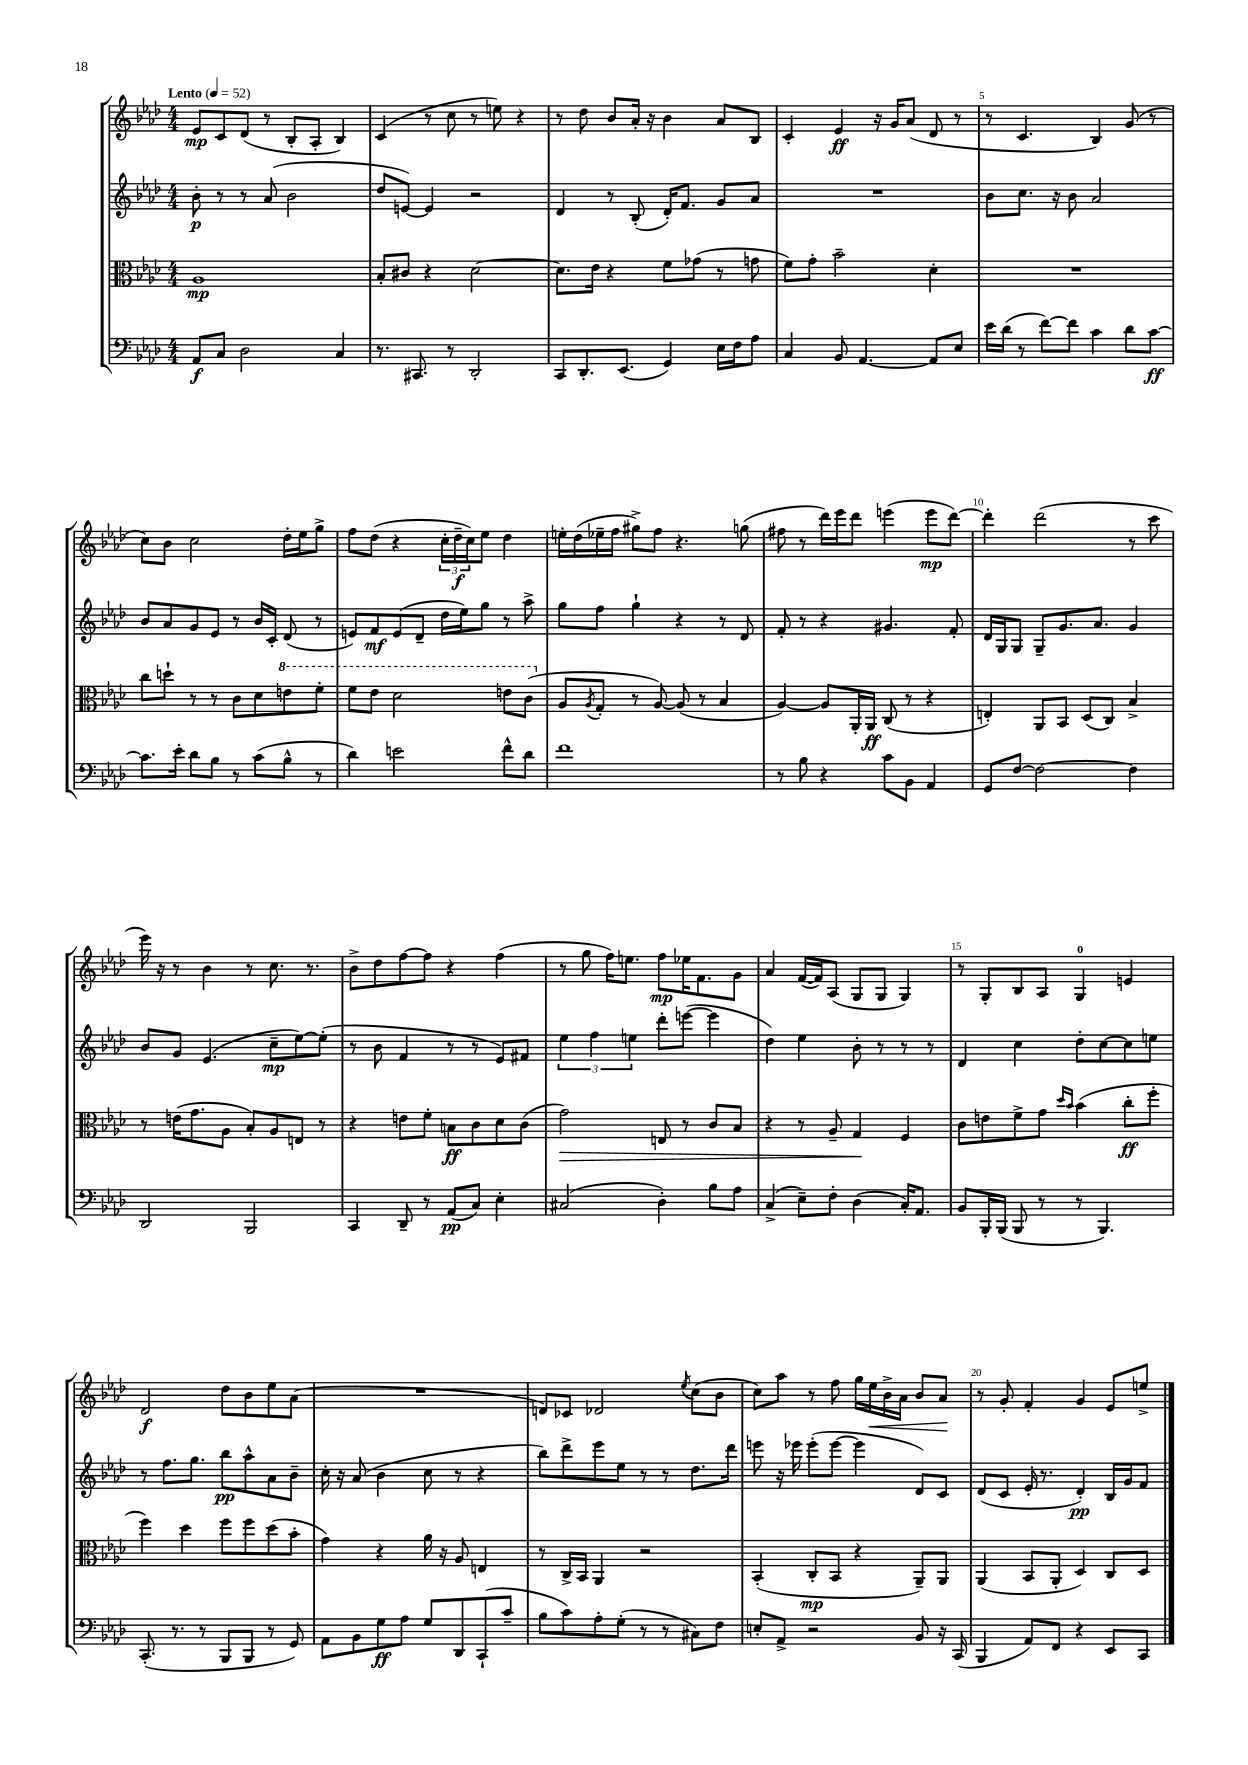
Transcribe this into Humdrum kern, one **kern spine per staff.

**kern	**dynam	**kern	**dynam	**kern	**dynam	**kern	**dynam
*part4	*part4	*part3	*part3	*part2	*part2	*part1	*part1
*staff4	*staff4	*staff3	*staff3	*staff2	*staff2	*staff1	*staff1
*clefF4	*	*clefC3	*	*clefG2	*	*clefG2	*
*k[b-e-a-d-]	*	*k[b-e-a-d-]	*	*k[b-e-a-d-]	*	*k[b-e-a-d-]	*
*M4/4	*	*M4/4	*	*M4/4	*	*M4/4	*
*MM52	*	*MM52	*	*MM52	*	*MM52	*
=1	=1	=1	=1	=1	=1	=1	=1
!	!	!	!	!	!	!LO:TX:a:B:t=Lento	!
8AA-/L	f	1A-	mp	8b-'\	p	8e-/L	mp
8C/J	.	.	.	8r	.	8c/	.
2D-\	.	.	.	8r	.	(8d-/J	.
.	.	.	.	(8a-/	.	8r	.
.	.	.	.	2b-\	.	8B-'/L	.
.	.	.	.	.	.	8A-'/J	.
4C/	.	.	.	.	.	4B-/)	.
=2	=2	=2	=2	=2	=2	=2	=2
8.r	.	8B-'/L	.	8dd-/L	.	(4c/	.
.	.	8c#X/J	.	[8en/J)	.	.	.
8.CC#X/	.	.	.	.	.	.	.
.	.	4r	.	4e/]	.	8r	.
8r	.	.	.	.	.	8cc\	.
2DD-'/	.	[2d-\	.	2r	.	8r	.
.	.	.	.	.	.	8een\)	.
.	.	.	.	.	.	4r	.
=3	=3	=3	=3	=3	=3	=3	=3
8CC/L	.	8.d-\L]	.	4d-/	.	8r	.
8.DD-'/	.	.	.	.	.	8dd-\	.
.	.	16e-\Jk	.	.	.	.	.
.	.	4r	.	8r	.	8b-/L	.
(8.EE-/J	.	.	.	.	.	.	.
.	.	.	.	(8B-'/	.	16a-'/Jk	.
.	.	.	.	.	.	16r	.
4GG/)	.	8f\L	.	16d-'/KL)	.	4b-\	.
.	.	.	.	8.f/J	.	.	.
.	.	(8g-X\J	.	.	.	.	.
16E-\LL	.	8r	.	8g/L	.	8a-/L	.
16F\J	.	.	.	.	.	.	.
8A-\J	.	8gn\	.	8a-/J	.	8B-/J	.
=4	=4	=4	=4	=4	=4	=4	=4
4C/	.	8f\L)	.	1r	.	4c'/	.
.	.	8g'\J	.	.	.	.	.
8BB-/	.	2b-~\	.	.	.	4e-/	ff
[4.AA-/	.	.	.	.	.	.	.
.	.	.	.	.	.	16r	.
.	.	.	.	.	.	16g/KL	.
.	.	.	.	.	.	(8a-/J	.
8AA-/L]	.	4d-'\	.	.	.	8d-/	.
8E-/J	.	.	.	.	.	8r	.
=5	=5	=5	=5	=5	=5	=5	=5
16e-\LL	.	1r	.	8b-\L	.	8r	.
(16d-\JJ	.	.	.	.	.	.	.
8r	.	.	.	8.cc\J	.	4.c/	.
[8f\L)	.	.	.	.	.	.	.
.	.	.	.	16r	.	.	.
8f\J]	.	.	.	8b-\	.	.	.
4c\	.	.	.	2a-/	.	4B-/)	.
8d-\L	.	.	.	.	.	(8g/	.
[8c\J	ff	.	.	.	.	8r	.
!!LO:LB:g=z
=6	=6	=6	=6	=6	=6	=6	=6
8.c\L]	.	8cc\L	.	8b-/L	.	8cc\L)	.
.	.	8ddn`\J	.	8a-/	.	8b-\J	.
16e-'\Jk	.	.	.	.	.	.	.
8d-\L	.	8r	.	8g/	.	2cc\	.
8B-\J	.	8r	.	8e-/J	.	.	.
8r	.	8c\L	.	8r	.	.	.
(8c\L	.	8d-\	.	16b-/LL	.	.	.
.	.	.	.	16c'/JJ	.	.	.
*	*	*8va	*	*	*	*	*
8B-^^\J	.	8een\	.	(8d-/	.	16dd-'\LL	.
.	.	.	.	.	.	16ee-\J	.
8r	.	8ff'\J	.	8r	.	8gg^\J	.
=7	=7	=7	=7	=7	=7	=7	=7
4d-\)	.	8ff\L	.	8en/L)	.	8ff\L	.
.	.	8ee-\J	.	8f/	mf	(8dd-\J	.
2en\	.	2dd-\	.	(8e/	.	4r	.
.	.	.	.	8d-~/J	.	.	.
.	.	.	.	16dd-\LL	.	24cc'\LL	.
.	.	.	.	.	.	24dd-~\	f
.	.	.	.	16ee-\J)	.	.	.
.	.	.	.	.	.	24cc\J)	.
.	.	.	.	8gg\J	.	8ee-\J	.
8f^^\L	.	8een\L	.	8r	.	4dd-\	.
8d-\J	.	(8cc\J	.	8aa-^\	.	.	.
=8	=8	=8	=8	=8	=8	=8	=8
*	*	*X8va	*	*	*	*	*
1f	.	8A-/L	.	8gg\L	.	16een'\LL	.
.	.	.	.	.	.	(16dd-\	.
.	.	8qA-/	.	.	.	.	.
.	.	8G'/J	.	8ff\J	.	16ee-X~\	.
.	.	.	.	.	.	16ff\JJ	.
.	.	8r	.	4gg`\	.	8gg#X^\L)	.
.	.	[8A-/)	.	.	.	8ff\J	.
.	.	(8A-/]	.	4r	.	4.r	.
.	.	8r	.	.	.	.	.
.	.	4B-/	.	8r	.	.	.
.	.	.	.	8d-/	.	(8ggn\	.
=9	=9	=9	=9	=9	=9	=9	=9
8r	.	[4A-/)	.	8f'/	.	8ff#X\	.
8B-\	.	.	.	8r	.	8r	.
4r	.	8A-/L]	.	4r	.	16ddd-\LL)	.
.	.	.	.	.	.	16eee-\J	.
.	.	16AA-'/L	.	.	.	8ddd-\J	.
.	.	16AA-/JJ	ff	.	.	.	.
8c\L	.	(8C/	.	4.g#X/	.	(4eeen\	.
8BB-\J	.	8r	.	.	.	.	.
4AA-/	.	4r	.	.	.	8eee\L	mp
.	.	.	.	8f'/	.	[8ddd-\J)	.
=10	=10	=10	=10	=10	=10	=10	=10
8GG/L	.	4En'/)	.	16d-/LL	.	4ddd-'\]	.
.	.	.	.	16G/J	.	.	.
[8F/J	.	.	.	8G/J	.	.	.
2F\_	.	8AA-/L	.	8G~/L	.	(2ddd-\	.
.	.	8BB-/J	.	8.g/	.	.	.
.	.	(8D-/L	.	.	.	.	.
.	.	.	.	8.a-/J	.	.	.
.	.	8C/J)	.	.	.	.	.
4F\]	.	4B-^/	.	4g/	.	8r	.
.	.	.	.	.	.	8ccc\	.
!!LO:LB:g=z
=11	=11	=11	=11	=11	=11	=11	=11
2DD-/	.	8r	.	8b-/L	.	16eee-\)	.
.	.	.	.	.	.	16r	.
.	.	(16en\KL	.	8g/J	.	8r	.
.	.	8.g\	.	.	.	.	.
.	.	.	.	(4.e-/	.	4b-\	.
.	.	8A-\J	.	.	.	.	.
2BBB-/	.	8B-'/L)	.	.	.	8r	.
.	.	8A-/	.	8cc~\L	mp	8.cc\	.
.	.	8En/J	.	[8ee-\)	.	.	.
.	.	.	.	.	.	8.r	.
.	.	8r	.	(8ee-'\J]	.	.	.
=12	=12	=12	=12	=12	=12	=12	=12
4CC/	.	4r	.	8r	.	8b-^\L	.
.	.	.	.	8b-\	.	8dd-\	.
8DD-~/	.	8en\L	.	4f/	.	[8ff\	.
8r	.	8f'\J	.	.	.	8ff\J]	.
(8AA-/L	pp	8Bn\L	ff	8r	.	4r	.
8C/J)	.	8c\	.	8r	.	.	.
4E-'\	.	8d-\	.	8e-/L)	.	(4ff\	.
.	.	(8c\J	.	8f#X/J	.	.	.
=13	=13	=13	=13	=13	=13	=13	=13
!	!	!	!LO:HP:b	!	!	!	!
(2C#X/	.	2g\)	>	6ee-\	.	8r	.
.	.	.	.	.	.	8gg\	.
.	.	.	.	6ff\	.	.	.
.	.	.	.	.	.	16ff\KL)	.
.	.	.	.	.	.	8.een\J	.
.	.	.	.	6een\	.	.	.
4D-'\)	.	8En/	.	8ddd-'\L	.	8ff\L	mp
.	.	8r	.	([8eeen\J	.	16ee-X\K	.
.	.	.	.	.	.	8.f\	.
8B-\L	.	8c/L	.	4eee\]	.	.	.
8A-\J	.	8B-/J	.	.	.	8g\J	.
=14	=14	=14	=14	=14	=14	=14	=14
(4C^/	.	4r	.	4dd-\)	.	4a-/	.
8E-~\L)	.	8r	.	4ee-\	.	([16f/LL	.
.	.	.	.	.	.	16f/J])	.
8F'\J	.	8A-~/	.	.	.	(8A-/J	.
(4D-\	.	4G/	.	8b-'\	.	8G/L	.
.	.	.	.	8r	.	8G/J	.
16C'/KL)	.	4F/	]	8r	.	4G/)	.
8.AA-/J	.	.	.	.	.	.	.
.	.	.	.	8r	.	.	.
=15	=15	=15	=15	=15	=15	=15	=15
8BB-/L	.	8c\L	.	4d-/	.	8r	.
16BBB-'/L	.	8en\	.	.	.	8G'/L	.
(16BBB-/JJ	.	.	.	.	.	.	.
8BBB-/	.	8f^\	.	4cc\	.	8B-/	.
8r	.	8g\J	.	.	.	8A-/J	.
.	.	16qqdd-/LL	.	.	.	.	.
.	.	16qqb-/JJ	.	.	.	.	.
8r	.	(4b-\	.	8dd-'\L	.	4G/	.
4.BBB-/)	.	.	.	[8cc\	.	.	.
.	.	8cc'\L	ff	8cc\]	.	4en/	.
.	.	8ff'\J	.	8een\J	.	.	.
!!LO:LB:g=z
=16	=16	=16	=16	=16	=16	=16	=16
(8.CC'/	.	4ff\)	.	8r	.	2d-/	f
.	.	.	.	8.ff\L	.	.	.
8.r	.	.	.	.	.	.	.
.	.	4dd-\	.	.	.	.	.
.	.	.	.	8.gg\J	.	.	.
8r	.	.	.	.	.	.	.
8BBB-/L	.	8ff\L	.	8bb-\L	pp	8dd-\L	.
8BBB-/J	.	8ff\	.	8aa-^^\	.	8b-\	.
8r	.	(8dd-\	.	8a-\	.	8ee-\	.
8GG/)	.	8b-'\J	.	8b-~\J	.	(8a-\J	.
=17	=17	=17	=17	=17	=17	=17	=17
8AA-\L	.	4g\)	.	16cc'\	.	1r	.
.	.	.	.	16r	.	.	.
8BB-\	.	.	.	(8a-/	.	.	.
8G\	ff	4r	.	4b-\	.	.	.
8A-\J	.	.	.	.	.	.	.
8G/L	.	16a-\	.	8cc\	.	.	.
.	.	16r	.	.	.	.	.
8DD-/	.	8A-/	.	8r	.	.	.
(8CC`/	.	4En/	.	4r	.	.	.
8c~/J	.	.	.	.	.	.	.
=18	=18	=18	=18	=18	=18	=18	=18
8B-\L	.	8r	.	8bb-\L)	.	8dn/L)	.
8c\)	.	16C^/LL	.	8ddd-^\	.	8c-X/J	.
.	.	16BB-/JJ	.	.	.	.	.
8A-'\	.	4AA-/	.	8eee-\	.	2d-X/	.
(8G'\J	.	.	.	8ee-\J	.	.	.
8r	.	2r	.	8r	.	.	.
8r	.	.	.	8r	.	.	.
.	.	.	.	.	.	8qee-/	.
8C#X\L)	.	.	.	8.dd-\L	.	(8cc\L	.
8F\J	.	.	.	.	.	8b-\J	.
.	.	.	.	16ddd-\Jk	.	.	.
=19	=19	=19	=19	=19	=19	=19	=19
8En'/L	.	(4BB-'/	.	8eeen\	.	8cc\L)	.
8AA-^/J	.	.	.	16r	.	8aa-\J	.
.	.	.	.	16eee-X\	.	.	.
2r	.	8C'/L	mp	(8eee-'\L	.	8r	.
.	.	8BB-/J	.	[8eee-\J	.	8ff\	.
.	.	4r	.	4eee-\]	.	16gg\LL	.
!	!	!	!	!	!	!	!LO:HP:b
.	.	.	.	.	.	16ee-\	<
.	.	.	.	.	.	16b-^\	.
.	.	.	.	.	.	16a-\JJ	.
8BB-/	.	8AA-~/L)	.	8d-/L)	.	8b-/L	.
16r	.	8AA-/J	.	8c/J	.	8a-/J	.
(16CC/	.	.	.	.	.	.	.
.	.	.	.	.	.	.	[
=20	=20	=20	=20	=20	=20	=20	=20
4BBB-/	.	(4AA-/	.	(8d-/L	.	8r	.
.	.	.	.	8c/J	.	8g'/	.
8AA-/L)	.	8BB-/L	.	16e-'/	.	4f'/	.
.	.	.	.	8.r	.	.	.
8FF/J	.	8AA-'/J	.	.	.	.	.
4r	.	4D-/)	.	4d-'/)	pp	4g/	.
8EE-/L	.	8C/L	.	16B-/LL	.	8e-/L	.
.	.	.	.	16g/J	.	.	.
8CC/J	.	8D-/J	.	8f/J	.	8een^/J	.
==	==	==	==	==	==	==	==
*-	*-	*-	*-	*-	*-	*-	*-
